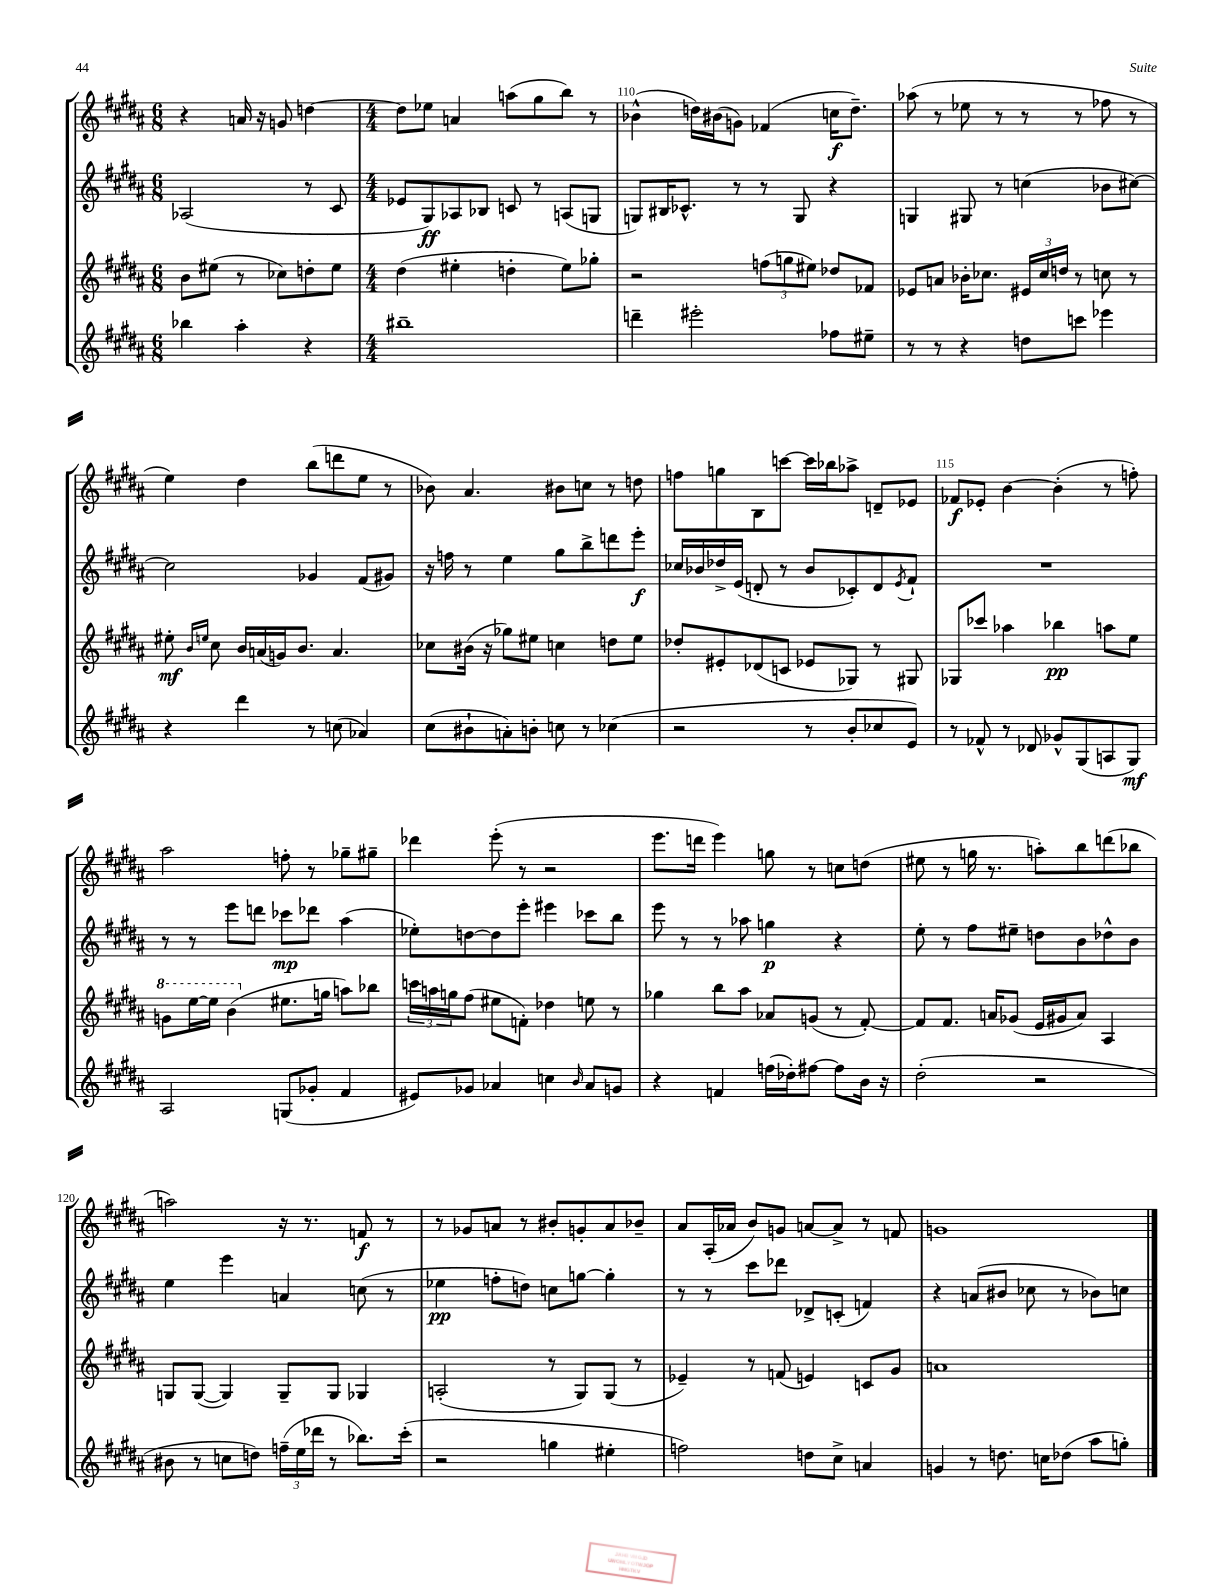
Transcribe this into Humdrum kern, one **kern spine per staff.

**kern	**dynam	**kern	**dynam	**kern	**dynam	**kern	**dynam
*part4	*part4	*part3	*part3	*part2	*part2	*part1	*part1
*staff4	*staff4	*staff3	*staff3	*staff2	*staff2	*staff1	*staff1
*clefG2	*	*clefG2	*	*clefG2	*	*clefG2	*
*k[f#c#g#d#a#]	*	*k[f#c#g#d#a#]	*	*k[f#c#g#d#a#]	*	*k[f#c#g#d#a#]	*
*M6/8	*	*M6/8	*	*M6/8	*	*M6/8	*
=108	=108	=108	=108	=108	=108	=108	=108
4bb-X\	.	8b\L	.	(2A-X/	.	4r	.
.	.	(8ee#X\J	.	.	.	.	.
4aa#'\	.	8r	.	.	.	16an/	.
.	.	.	.	.	.	16r	.
.	.	8cc-X\L)	.	.	.	8gn/	.
4r	.	8ddn'\	.	8r	.	[4ddn\	.
.	.	8ee#\J	.	8c#/	.	.	.
=109	=109	=109	=109	=109	=109	=109	=109
*M4/4	*	*M4/4	*	*M4/4	*	*M4/4	*
1bb#X~	.	(4dd#\	.	8e-X/L	.	8dd\L]	.
.	.	.	.	8G#/)	ff	8ee-X\J	.
.	.	4ee#X'\	.	8A-X/	.	4an/	.
.	.	.	.	8B-X/J	.	.	.
.	.	4ddn'\	.	8cn/	.	(8aan\L	.
.	.	.	.	8r	.	8gg#\	.
.	.	8ee#\L)	.	(8An/L	.	8bb\J)	.
.	.	8gg-X'\J	.	8Gn/J	.	8r	.
=110	=110	=110	=110	=110	=110	=110	=110
4dddn~\	.	2r	.	8Gn/L)	.	(4b-X^^\	.
.	.	.	.	16B#X/K	.	.	.
.	.	.	.	8.c-X^^/J	.	.	.
2eee#X'\	.	.	.	.	.	16ddn\LL)	.
.	.	.	.	.	.	(16b#X\J	.
.	.	.	.	8r	.	8gn\J)	.
.	.	(12ffn\L	.	8r	.	(4f-X/	.
.	.	12ggn\	.	.	.	.	.
.	.	.	.	8G/	.	.	.
.	.	12ee#X\J)	.	.	.	.	.
8ff-X\L	.	8dd-X/L	.	4r	.	16ccn\KL	f
.	.	.	.	.	.	8.dd~\J)	.
8ee#X~\J	.	8f-X/J	.	.	.	.	.
=111	=111	=111	=111	=111	=111	=111	=111
8r	.	8e-X/L	.	4Gn/	.	(8aa-X\	.
8r	.	8an/J	.	.	.	8r	.
4r	.	16b-X'\KL	.	8G#X/	.	8ee-X\	.
.	.	8.cc-X\J	.	.	.	.	.
.	.	.	.	8r	.	8r	.
8ddn\L	.	24e#X/LL	.	(4ccn\	.	8r	.
.	.	24cc-/	.	.	.	.	.
.	.	24ddn/JJ	.	.	.	.	.
8cccn\J	.	8r	.	.	.	8r	.
4eee-X\	.	8ccn\	.	8b-X\L	.	8ff-X\	.
.	.	8r	.	[8cc#X\J)	.	8r	.
!!LO:LB:g=z
=112	=112	=112	=112	=112	=112	=112	=112
4r	.	8ee#X'\	mf	2cc#\]	.	4ee\)	.
.	.	16qqb/LL	.	.	.	.	.
.	.	16qqeen/JJ	.	.	.	.	.
.	.	8cc#\	.	.	.	.	.
4ddd#\	.	16b/LL	.	.	.	4dd#\	.
.	.	(16an/	.	.	.	.	.
.	.	16gn/J)	.	.	.	.	.
.	.	8.b/J	.	.	.	.	.
8r	.	.	.	4g-X/	.	(8bb\L	.
(8ccn\	.	4.a/	.	.	.	8dddn\	.
4a-X/)	.	.	.	(8f#/L	.	8ee\J	.
.	.	.	.	8g#X/J)	.	8r	.
=113	=113	=113	=113	=113	=113	=113	=113
(8cc#\L	.	8cc-X\L	.	16r	.	8b-X\)	.
.	.	.	.	16ffn\	.	.	.
8b#X`\	.	(16b#X\Jk	.	8r	.	4.a#/	.
.	.	16r	.	.	.	.	.
8an'\)	.	8gg-X\L)	.	4ee\	.	.	.
8bn'\J	.	8ee#X\J	.	.	.	.	.
8ccn\	.	4ccn\	.	8gg#\L	.	8b#X\L	.
8r	.	.	.	8bb^\	.	8ccn\J	.
(4cc-X\	.	8ddn\L	.	8dddn\	.	8r	.
.	.	8ee#\J	.	8eee'\J	f	8ddn\	.
=114	=114	=114	=114	=114	=114	=114	=114
2r	.	8dd-X'/L	.	16cc-X/LL	.	8ffn\L	.
.	.	.	.	16b-X/	.	.	.
.	.	8e#X'/	.	16dd-X^/	.	8ggn\	.
.	.	.	.	(16e/JJ	.	.	.
.	.	(8d-X/	.	8dn'/	.	8B\	.
.	.	8cn/J	.	8r	.	[8cccn\J	.
8r	.	8e-X/L	.	8b-/L	.	16ccc\LL]	.
.	.	.	.	.	.	16bb-X\J	.
8b'/L	.	8G-X/J)	.	8c-X'/)	.	8aa-X^\J	.
8cc-X/	.	8r	.	8d/	.	8dn~/L	.
.	.	.	.	8qe/	.	.	.
8e/J)	.	8G#X/	.	8f#`/J	.	8e-X/J	.
=115	=115	=115	=115	=115	=115	=115	=115
8r	.	8G-X/L	.	1r	.	8f-X/L	f
8f-X^^/	.	8ccc-X/J	.	.	.	8e-X'/J	.
8r	.	4aa-X\	.	.	.	[4b\	.
8d-X/	.	.	.	.	.	.	.
8g-X^^/L	.	4bb-X\	pp	.	.	(4b'\]	.
(8G#/	.	.	.	.	.	.	.
8An/	.	8aan\L	.	.	.	8r	.
8G#/J)	mf	8ee\J	.	.	.	8ffn'\)	.
!!LO:LB:g=z
=116	=116	=116	=116	=116	=116	=116	=116
*	*	*8va	*	*	*	*	*
2A#/	.	8ggn\L	.	8r	.	2aa#\	.
.	.	[16eee\L	.	8r	.	.	.
.	.	16eee\JJ]	.	.	.	.	.
.	.	(4bb\	.	8eee\L	.	.	.
.	.	.	.	8dddn\J	.	.	.
*	*	*X8va	*	*	*	*	*
(8Gn/L	.	8.ee#X\L	.	8ccc-X\L	mp	8ffn'\	.
8g-X'/J	.	.	.	8ddd-X\J	.	8r	.
.	.	16ggn\Jk	.	.	.	.	.
4f#/	.	8aan\L)	.	(4aa#\	.	8gg-X~\L	.
.	.	8bb-X\J	.	.	.	8gg#X~\J	.
=117	=117	=117	=117	=117	=117	=117	=117
8e#X/L)	.	24cccn\LL	.	8ee-X'\L)	.	4ddd-X\	.
.	.	24aan\	.	.	.	.	.
.	.	24ggn\J	.	.	.	.	.
8g-X/J	.	(8ff#\J	.	[8ddn\	.	.	.
4a-X/	.	8ee#X\L	.	8dd\]	.	(8eee'\	.
.	.	8fn'\J)	.	8eee'\J	.	8r	.
4ccn\	.	4dd-X\	.	4eee#X\	.	2r	.
16qqb/	.	.	.	.	.	.	.
8a-/L	.	8een\	.	8ccc-X\L	.	.	.
8gn/J	.	8r	.	8bb\J	.	.	.
=118	=118	=118	=118	=118	=118	=118	=118
4r	.	4gg-X\	.	8eee\	.	8.eee\L	.
.	.	.	.	8r	.	.	.
.	.	.	.	.	.	16dddn\Jk	.
4fn/	.	8bb\L	.	8r	.	4eee\)	.
.	.	8aa#\J	.	8aa-X\	.	.	.
(16ffn\LL	.	8a-X/L	.	4ggn\	p	8ggn\	.
16dd-X'\J)	.	.	.	.	.	.	.
[8ff#X\J	.	(8gn/J	.	.	.	8r	.
8ff#\L]	.	8r	.	4r	.	8ccn\L	.
16b\Jk	.	[8f#'/)	.	.	.	(8ddn\J	.
16r	.	.	.	.	.	.	.
=119	=119	=119	=119	=119	=119	=119	=119
(2dd#'\	.	8f#/L]	.	8ee'\	.	8ee#X\	.
.	.	8.f#/J	.	8r	.	8r	.
.	.	.	.	8ff#\L	.	16ggn\	.
.	.	16an/KL	.	.	.	8.r	.
.	.	(8g-X/J	.	8ee#X~\J	.	.	.
2r	.	16e/LL	.	8ddn\L	.	8aan'\L)	.
.	.	16g#X/J	.	.	.	.	.
.	.	8a/J)	.	8b\	.	8bb\	.
.	.	4A#/	.	8dd-X^^\	.	(8dddn\	.
.	.	.	.	8b\J	.	8bb-X\J	.
!!LO:LB:g=z
=120	=120	=120	=120	=120	=120	=120	=120
8b#X\	.	8Gn/L	.	4ee\	.	2aan\)	.
8r	.	([8G/J	.	.	.	.	.
8ccn\L	.	4G/])	.	4eee\	.	.	.
8ddn\J)	.	.	.	.	.	.	.
(24ffn~\LL	.	8G~/L	.	4an/	.	16r	.
24ee\	.	.	.	.	.	.	.
.	.	.	.	.	.	8.r	.
24ddd-X\JJ	.	.	.	.	.	.	.
8r	.	8G/J	.	.	.	.	.
8.bb-X\L)	.	4G-X/	.	(8ccn\	.	8fn/	f
.	.	.	.	8r	.	8r	.
(16ccc#'\Jk	.	.	.	.	.	.	.
=121	=121	=121	=121	=121	=121	=121	=121
2r	.	(2An'/	.	4ee-X\	pp	8r	.
.	.	.	.	.	.	8g-X/L	.
.	.	.	.	8ffn'\L	.	8an/J	.
.	.	.	.	8ddn\J)	.	8r	.
4ggn\	.	8r	.	8ccn\L	.	8b#X'/L	.
.	.	8G#/L)	.	[8ggn\J	.	8gn'/	.
4ee#X'\	.	(8G#/J	.	4gg'\]	.	8a/	.
.	.	8r	.	.	.	8b-X~/J	.
=122	=122	=122	=122	=122	=122	=122	=122
2ffn\)	.	4e-X~/)	.	8r	.	8a#/L	.
.	.	.	.	8r	.	(16A#'/L	.
.	.	.	.	.	.	16a-X/JJ	.
.	.	8r	.	8ccc#\L	.	8b/L)	.
.	.	(8fn/	.	8ddd-X\J	.	8gn/J	.
8ddn\L	.	4en/)	.	8d-X^/L	.	[8an/L	.
8cc#^\J	.	.	.	(8cn'/J	.	8a^/J]	.
4an/	.	8cn/L	.	4fn/)	.	8r	.
.	.	8g#/J	.	.	.	8fn/	.
=123	=123	=123	=123	=123	=123	=123	=123
4gn/	.	1an	.	4r	.	1gn	.
8r	.	.	.	(8an/L	.	.	.
8.ddn\	.	.	.	8b#X/J	.	.	.
.	.	.	.	8cc-X\	.	.	.
16ccn\KL	.	.	.	.	.	.	.
(8dd-X\J	.	.	.	8r	.	.	.
8aa#\L	.	.	.	8b-X\L)	.	.	.
8ggn'\J)	.	.	.	8ccn\J	.	.	.
==	==	==	==	==	==	==	==
*-	*-	*-	*-	*-	*-	*-	*-
